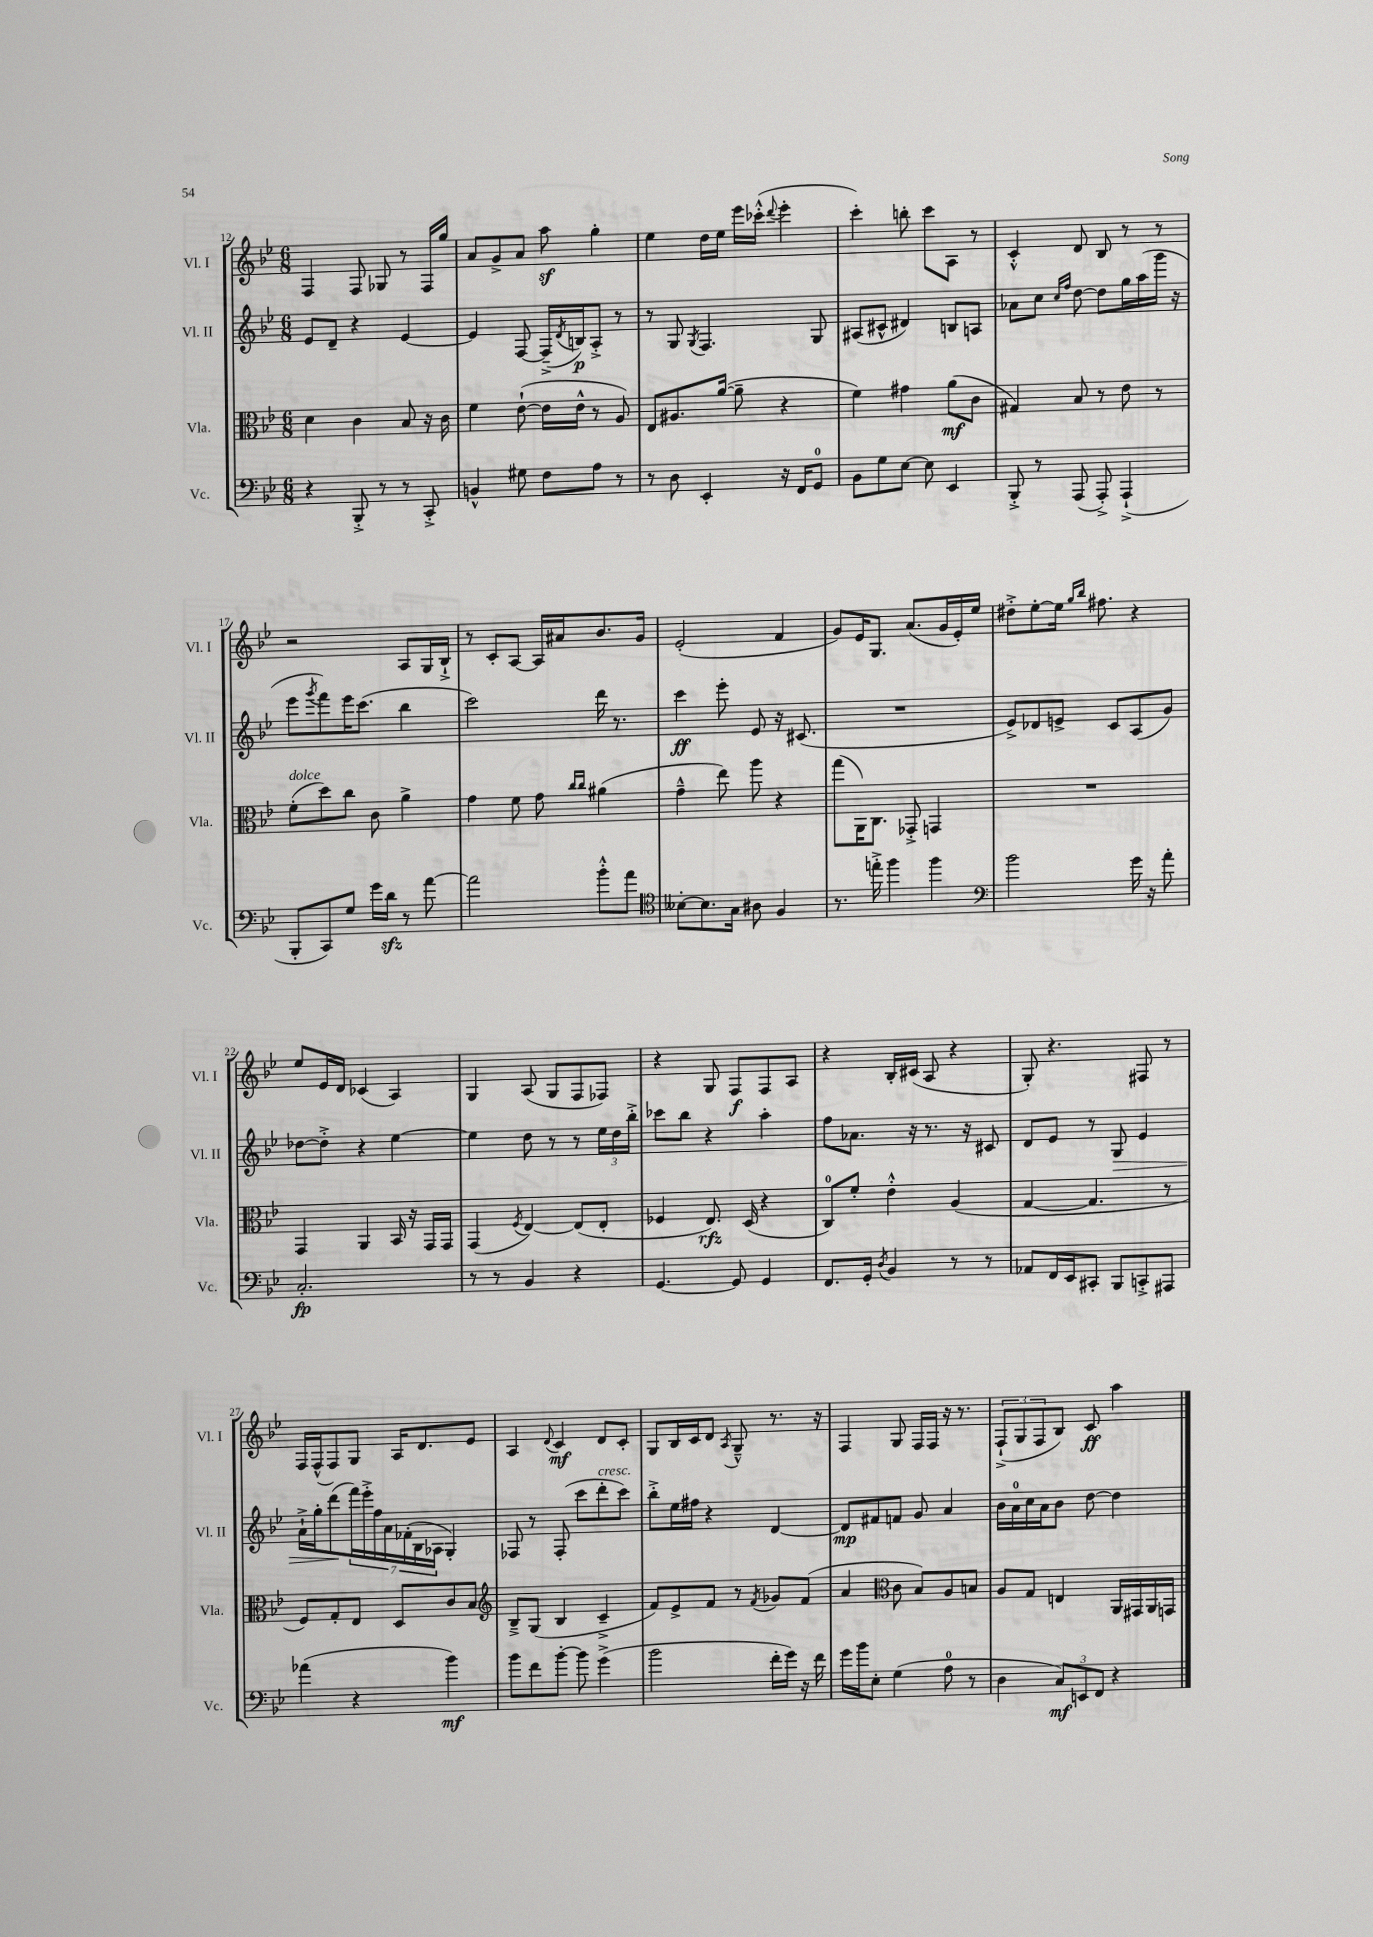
<<
\new StaffGroup <<
\new Staff = "s0" \with { instrumentName = "Vl. I" shortInstrumentName = "Vl. I" } {
    \clef treble \key bes \major \numericTimeSignature \time 6/8
    f4 f8 ges8 r8 f16 g''16 |
    a'8 g'8-> a'8 a''8\sf g''4-. |
    ees''4 d''16 ees''16 ees'''16 ces'''16-.-^( \appoggiatura { d'''8 } ees'''4-. |
    c'''4-.) b''8-. c'''8 a8 r8 |
    c'4-.-^ d'8 bes8 r8 r8 |
    r2 a8 g16 bes16-!-> |
    r8 c'8-. a8~ a16 ais'16 bes'8. g'16 |
    ees'2-.( f'4 |
    g'8) ees'16 g8. a'8.( g'16 ees'16-.) ees''16 |
    dis''8-.-> ees''8~-. ees''16 \grace { g''16 bes''16 } fis''8. r4 |
    ees''8 ees'16 d'16 ces'4( a4) |
    g4 a8( g8 f8 fes8) |
    r4 g8 f8\f f8 a8 |
    r4 bes16-. cis'16( a8 r4 |
    g8-.) r4. fis8 r8 |
    f16 f16-^( f8) g8 a16 d'8. ees'8 |
    a4 \appoggiatura { d'8 } c'4\mf d'8 c'8-. |
    g8 bes16 c'16 d'8 \acciaccatura { a8 } g8---^ r8. r16 |
    f4 g8 f16 f16 r16 r8. |
    \tuplet 3/2 { f8-!->( g8 f8 } bes8) c'8\ff a''4 \bar "|." |
}
\new Staff = "s1" \with { instrumentName = "Vl. II" shortInstrumentName = "Vl. II" } {
    \clef treble \key bes \major \numericTimeSignature \time 6/8
    ees'8 d'8-- r4 ees'4~ |
    ees'4 f8~ f16--->( \acciaccatura { d'8 } b16\p) a8-.-> r8 |
    r8 g8 \acciaccatura { g8 } f4. g8 |
    ais8( cis'8-^ dis'4) b8 a8 |
    aes'8 c''8 \grace { c''16 f''16 } d''8~ d''8 g''16 a''16( g'''16 r16 |
    ees'''8 \acciaccatura { g'''8 } f'''8) ees'''16 c'''8.( bes''4 |
    c'''2) d'''16 r8. |
    c'''4\ff ees'''8-. ees'8 r16 cis'8.( |
    R2. |
    ees'8->) des'8 e'8-> c'8 a8( g'8) |
    des''8~ des''8-.-> r4 ees''4~ |
    ees''4 d''8 r8 r8 \tuplet 3/2 { ees''16 d''16 bes''16-.-> } |
    ces'''8 bes''8 r4 a''4-. |
    f''8 aes'8. r16 r8. r16 cis'8 |
    d'8 ees'8 r8 g8\> ees'4 |
    a'16-!-> g''16-. d'''8\!( \tuplet 7/4 { f'''16) ees'''16-.-> f''16 a'16 fes'16-.( bes16 aes16 } g4-.) |
    fes8 r8 fes8-.( c'''8 d'''8-.^\markup { \italic "cresc." } c'''8) |
    bes''8-.-> ees''16 fis''16 r4 d'4~ |
    d'8\mp fis'8 f'8 g'8 a'4 |
    bes'16 a'16-0 c''16 a'16 bes'8 d''8~ d''4 \bar "|." |
}
\new Staff = "s2" \with { instrumentName = "Vla." shortInstrumentName = "Vla." } {
    \clef alto \key bes \major \numericTimeSignature \time 6/8
    d'4 c'4 bes8 r16 c'16 |
    f'4 ees'8~-!( ees'16 ees'16-^ r8 a8) |
    ees8 ais8. a'16~( a'8-- r4 |
    f'4) gis'4 a'8\mf( c'8 |
    gis4) bes8 r8 ees'8 r8 |
    f'8-.^\markup { \italic "dolce" }( d''8) c''8 c'8 a'4-> |
    g'4 f'8 g'8 \grace { c''16 c''16 } ais'4( |
    g'4---^ ees''8) a''8 r4 |
    g''8( a,16) c8. ges,8-.-> g,4 |
    R2. |
    g,4 a,4 bes,16 r16 g,16 g,16 |
    g,4( \acciaccatura { f8 } ees4~) ees8( ees8-. |
    fes4 ees8.\rfz) d16( r4 |
    c8-0) f'8-. ees'4-.-^ a4( |
    g4~ g4. r8 |
    f8) g8-. ees8 d8 c'8 bes8 |
    \clef treble bes8---> g8( bes4 c'4---> |
    f'8) ees'8-> f'8 r8 \acciaccatura { f'8 } ges'8 f'8( |
    a'4 \clef alto c'8 bes8) a8 b8 |
    a8 g8 e4 a,16 gis,16 a,16 g,16 \bar "|." |
}
\new Staff = "s3" \with { instrumentName = "Vc." shortInstrumentName = "Vc." } {
    \clef bass \key bes \major \numericTimeSignature \time 6/8
    r4 bes,,8-.-> r8 r8 c,8-.-> |
    b,4-^ gis8 f8 a8 r8 |
    r8 d8 ees,4-. r16 f,16 g,8-0 |
    bes,8 g8 ees8~ ees8 ees,4 |
    bes,,8-.-> r8 a,,8( a,,8-.->) a,,4-!->( |
    bes,,8-. c,8) g8 g'16 d'16\sfz r8 a'8~ |
    a'2 bes'8-.-^ a'8 |
    \clef tenor beses8~-. beses8. g16 ais8 f4 |
    r8. e''16-.-> f''4 f''4 |
    \clef bass bes'2 g'16 r16 a'8-. |
    c2.-.\fp |
    r8 r8 bes,4 r4 |
    g,4.~ g,8 g,4 |
    f,8. g,16-. \acciaccatura { d8 } bes,4 r8 r8 |
    aes,8 f,16 ees,16 cis,8-. bes,,8 c,8-.-> ais,,8 |
    aes'4( r4 bes'4\mf) |
    bes'8 f'8 bes'8~-. bes'8 g'4->( |
    bes'2 f'16-. g'16) r16 f'16 |
    g'16 bes'16 ees8-. g4( a8-0 r8 |
    d4 \tuplet 3/2 { c8\mf) e,8 f,8 } r4 \bar "|." |
}
>>
>>
\layout { \context { \Score currentBarNumber = #12 } }
